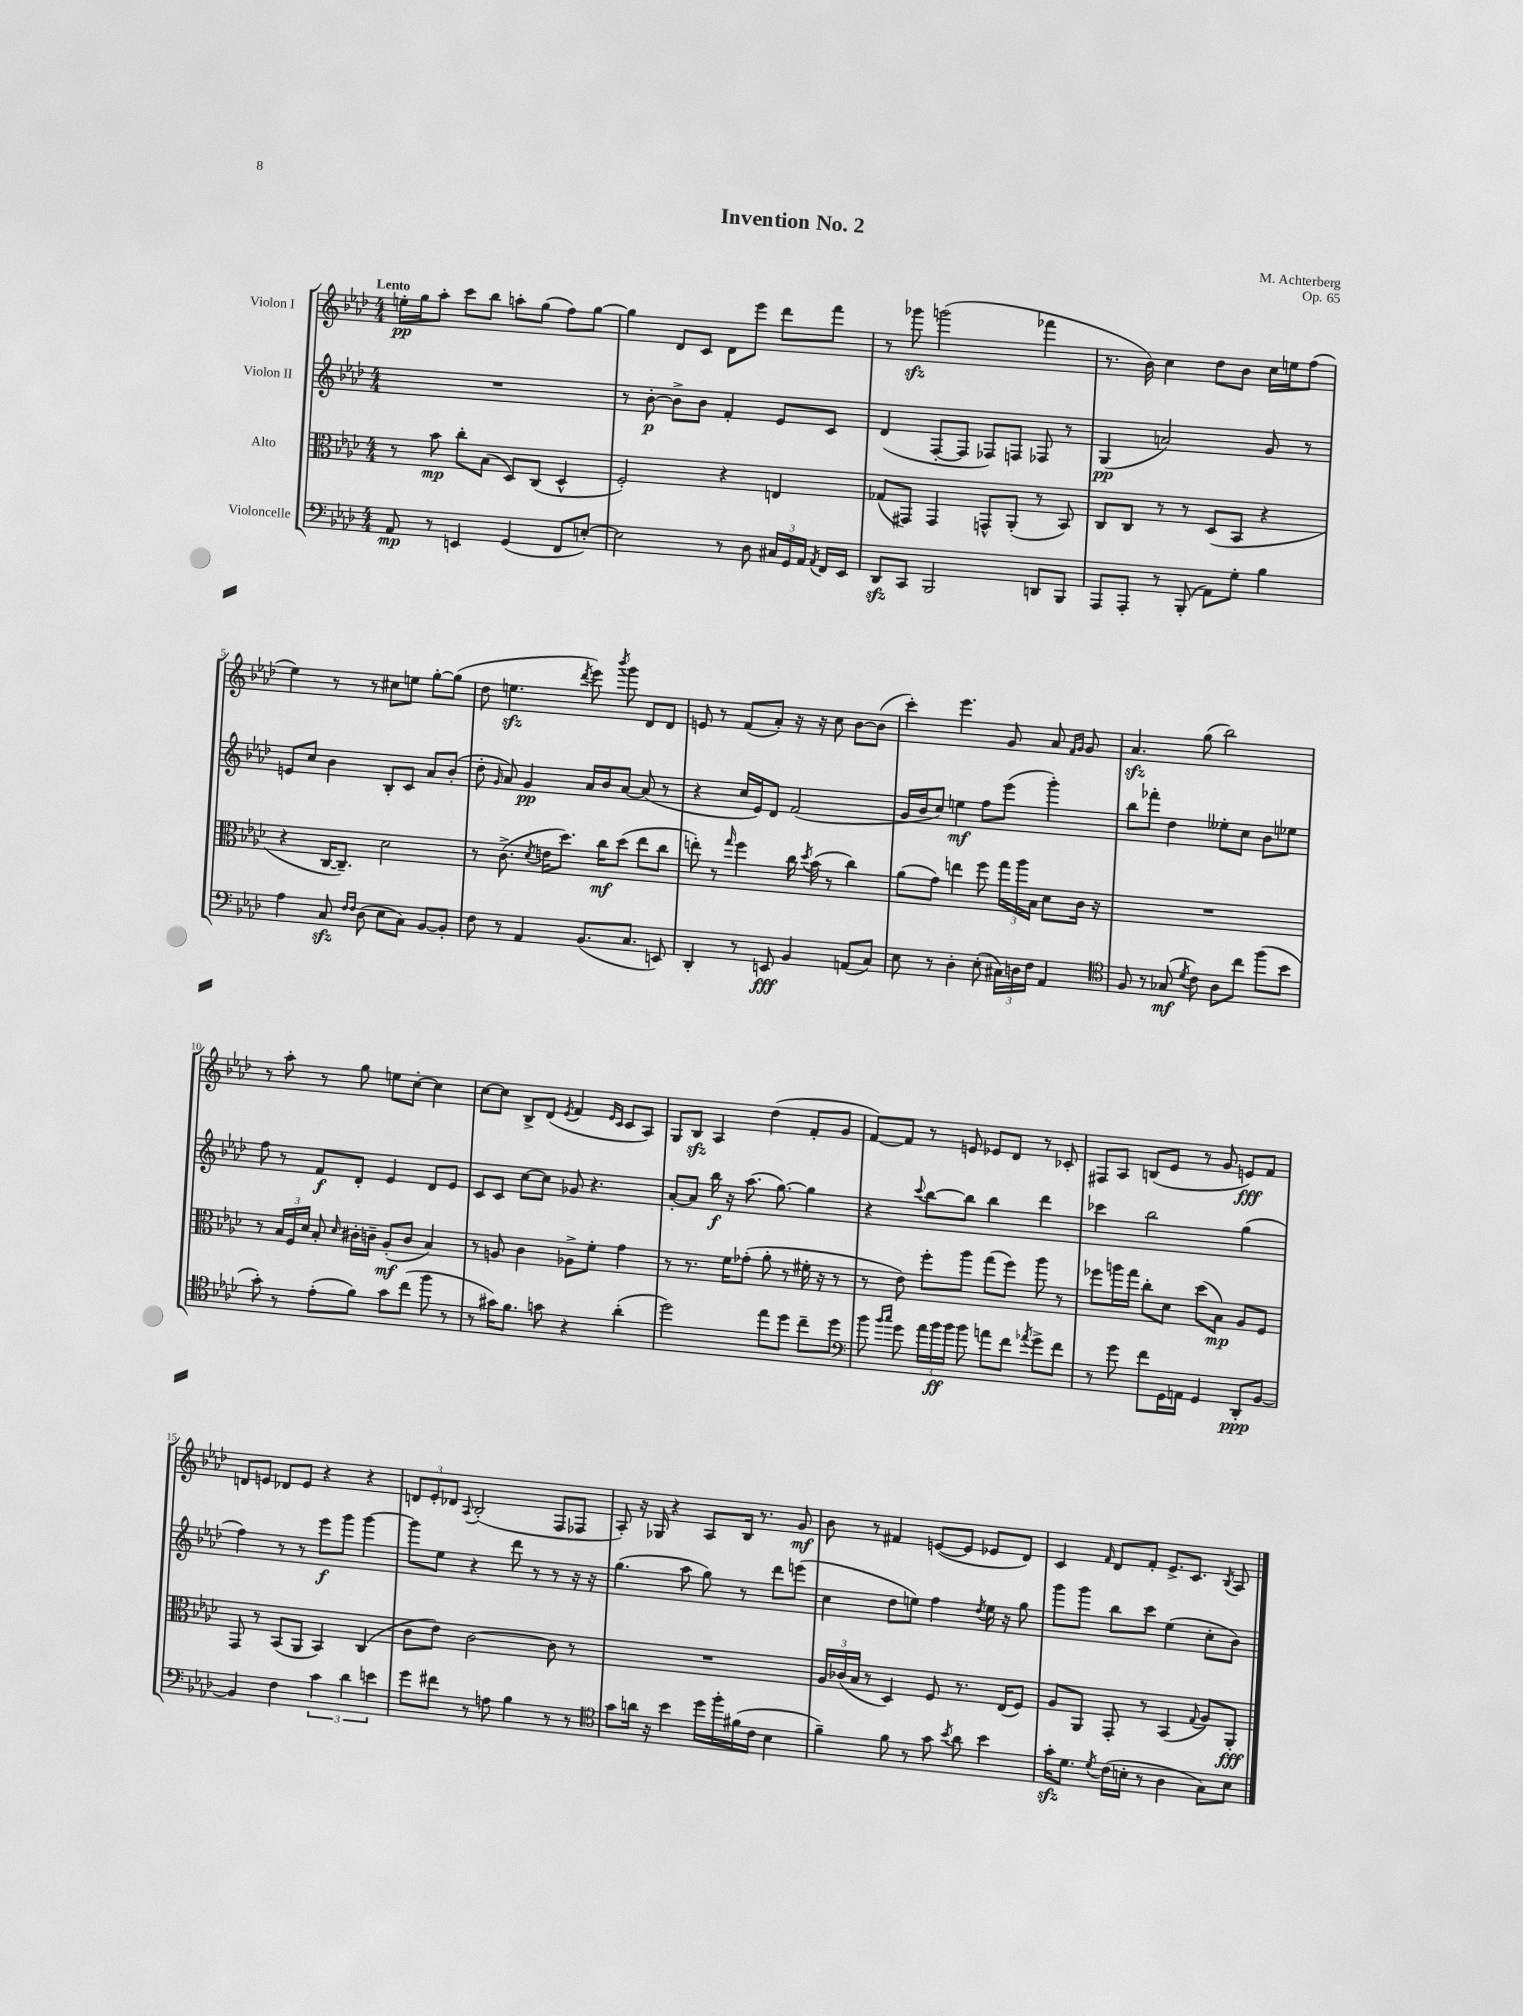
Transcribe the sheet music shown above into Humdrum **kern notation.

**kern	**dynam	**kern	**dynam	**kern	**dynam	**kern	**dynam
*part4	*part4	*part3	*part3	*part2	*part2	*part1	*part1
*staff4	*staff4	*staff3	*staff3	*staff2	*staff2	*staff1	*staff1
*I"Violoncelle	*	*I"Alto	*	*I"Violon II	*	*I"Violon I	*
*clefF4	*	*clefC3	*	*clefG2	*	*clefG2	*
*k[b-e-a-d-]	*	*k[b-e-a-d-]	*	*k[b-e-a-d-]	*	*k[b-e-a-d-]	*
*M4/4	*	*M4/4	*	*M4/4	*	*M4/4	*
=1	=1	=1	=1	=1	=1	=1	=1
!	!	!	!	!	!	!LO:TX:a:B:t=Lento	!
8AA-/	mp	8r	.	1r	.	16een'\LL	pp
.	.	.	.	.	.	16gg\J	.
8r	.	8b-\	mp	.	.	8aa-'\J	.
4EEn/	.	8cc'\L	.	.	.	8ccc\L	.
.	.	(8B-\J	.	.	.	8bb-\J	.
(4GG/	.	8D-/L)	.	.	.	8aan'\L	.
.	.	(8C/J	.	.	.	(8gg\J	.
8FF/L	.	4D-^^/	.	.	.	8ff\L)	.
[8En'/J)	.	.	.	.	.	[8gg\J	.
=2	=2	=2	=2	=2	=2	=2	=2
2E\]	.	2F'/)	.	8r	.	4gg\]	.
.	.	.	.	[8b-'\	p	.	.
.	.	.	.	8b-^\L]	.	8d-/L	.
.	.	.	.	8b-\J	.	8c/J	.
8r	.	4r	.	4f'/	.	8d-\L	.
8D-\	.	.	.	.	.	8eee-\J	.
24C#X/LL	.	4En/	.	8e-/L	.	8ddd-\L	.
24GG/	.	.	.	.	.	.	.
24AA-/JJ	.	.	.	.	.	.	.
8qAA-/	.	.	.	.	.	.	.
16FF/LL	.	.	.	8c/J	.	8fff\J	.
16EE-/JJ	.	.	.	.	.	.	.
=3	=3	=3	=3	=3	=3	=3	=3
8DD-zz/L	.	(8G-X/L	.	(4d-/	.	8r	.
8CC/J	.	8GG#X/J)	.	.	.	8ggg-Xzz\	.
2BBB-/	.	4GG#/	.	[8F'/L	.	(2gggn\	.
.	.	.	.	8F/J]	.	.	.
.	.	8GGn^^/L	.	8F-X/L)	.	.	.
.	.	(8AA-'/J	.	8Fn/J	.	.	.
8DDn/L	.	8r	.	8F-X/	.	4fff-X\	.
8BBB-/J	.	8BB-/)	.	8r	.	.	.
=4	=4	=4	=4	=4	=4	=4	=4
8AAA-/L	.	8C/L	.	(4G/	pp	8.r	.
8AAA-'/J	.	8C/J	.	.	.	.	.
.	.	.	.	.	.	16b-\)	.
8r	.	8r	.	2an/)	.	4cc\	.
(8BBB-'/	.	8r	.	.	.	.	.
8AA-\L)	.	(8D-/L	.	.	.	8dd-\L	.
8G'\J	.	8BB-/J	.	.	.	8b-\J	.
4B-\	.	4r	.	8g/	.	16cc\LL	.
.	.	.	.	.	.	16een\J	.
.	.	.	.	8r	.	(8ff\J	.
!!LO:LB:g=z
=5	=5	=5	=5	=5	=5	=5	=5
4A-\	.	4r	.	8en/L	.	4ee-\)	.
.	.	.	.	8cc/J	.	.	.
8Czz/	.	[16C/KL	.	4b-\	.	8r	.
.	.	8.C~/J])	.	.	.	.	.
16qqF/LL	.	.	.	.	.	.	.
16qqF/JJ	.	.	.	.	.	.	.
(8D-\	.	.	.	.	.	8r	.
8E-\L	.	2d-\	.	8B-'/L	.	8cc#X\L	.
8C\J)	.	.	.	8c/J	.	8een\J	.
[8BB-/L	.	.	.	8a-/L	.	[8gg'\L	.
8BB-'/J]	.	.	.	(8b-'/J	.	(8gg\J]	.
=6	=6	=6	=6	=6	=6	=6	=6
8F\	.	8r	.	8dd-'\	.	8dd-\	.
.	.	.	.	16qqg/	.	.	.
8r	.	(8.c^\	.	8a-/)	.	4.eenzz\	.
4AA-/	.	.	.	4g/	pp	.	.
.	.	8qd-/	.	.	.	.	.
.	.	16en\KL	.	.	.	.	.
.	.	8.dd-\J)	.	.	.	.	.
.	.	.	.	.	.	8qddd-/	.
(8.BB-/L	.	.	.	16a-/LL	.	8eee-\)	.
.	.	16cc\KL	mf	16b-/J	.	.	.
.	.	.	.	.	.	8qbbb-/	.
.	.	(8dd-\J	.	[8a-/J	.	8ggg\	.
8.C/J	.	.	.	.	.	.	.
.	.	8ee-\L	.	(8a-/]	.	8d-/L	.
8EEn/)	.	8cc\J	.	8r	.	8d-/J	.
=7	=7	=7	=7	=7	=7	=7	=7
4DD-'/	.	8een'\)	.	4r	.	8en/	.
.	.	8r	.	.	.	8r	.
.	.	16qqgg/	.	.	.	.	.
8r	.	4ff\	.	16cc/LL	.	(8f/L	.
.	.	.	.	16e-/J)	.	.	.
8EEn/	fff	.	.	8d-/J	.	8a-'/J)	.
4BB-/	.	16cc\	.	(2f/	.	16r	.
.	.	8qdd-/	.	.	.	.	.
.	.	(16b-\	.	.	.	16r	.
.	.	8r	.	.	.	8cc\	.
(8AAn/L	.	4cc\)	.	.	.	[8b-\L	.
8C/J)	.	.	.	.	.	(8b-\J]	.
=8	=8	=8	=8	=8	=8	=8	=8
8E-\	.	(8a-\L	.	16g/LL	.	4ccc'\)	.
.	.	.	.	16b-/J	.	.	.
8r	.	8g\J)	.	8cc/J)	.	.	.
4D-'\	.	4een\	.	4een\	mf	4.eee-\	.
(8E-'\	.	8ff\	.	8ff\L	.	.	.
24C#X\LL)	.	24gg\LL	.	(8eee-\J	.	8g/	.
24Dn\	.	24aa-\	.	.	.	.	.
24F\JJ	.	24B-\JJ	.	.	.	.	.
4AA-/	.	8d-\L	.	4ggg'\)	.	8a-/	.
.	.	.	.	.	.	16qqf/LL	.
.	.	.	.	.	.	16qqg/JJ	.
.	.	16c\Jk	.	.	.	8g/	.
.	.	16r	.	.	.	.	.
=9	=9	=9	=9	=9	=9	=9	=9
*clefC4	*	*	*	*	*	*	*
8F/	.	1r	.	8bb-\L	.	4.a-zz/	.
8r	.	.	.	8fff-X'\J	.	.	.
(8G-X/	mf	.	.	4dd-\	.	.	.
8qd-/	.	.	.	.	.	.	.
8c\)	.	.	.	.	.	(8gg\	.
8A-\L	.	.	.	8ee--X'\L	.	2bb-\)	.
8cc\J	.	.	.	8cc\J	.	.	.
(8ff\L	.	.	.	8b-\L	.	.	.
8b-\J	.	.	.	8ee-X\J	.	.	.
!!LO:LB:g=z
=10	=10	=10	=10	=10	=10	=10	=10
8g'\)	.	8r	.	8ff\	.	8r	.
8r	.	24B-/LL	.	8r	.	8aa-'\	.
.	.	24F/	.	.	.	.	.
.	.	24d-/JJ	.	.	.	.	.
(8e-'\L	.	8B-'/	.	8f/L	f	8r	.
.	.	16qqd-/	.	.	.	.	.
8f\J)	.	16c#X'\LL	.	8d-'/J	.	8gg\	.
.	.	16cn~\JJ	.	.	.	.	.
8g\L	.	(8A-'/L	mf	4e-/	.	8een\L	.
(8cc\J	.	8c/J	.	.	.	[8cc'\J	.
8ff\	.	4B-/)	.	8d-/L	.	4cc\]	.
8r	.	.	.	8e-/J	.	.	.
=11	=11	=11	=11	=11	=11	=11	=11
8r	.	8r	.	8c/L	.	[8cc\L	.
16g#X\KL)	.	8An/	.	8c/J	.	8cc\J]	.
8.f\J	.	.	.	.	.	.	.
.	.	4c\	.	[8cc\L	.	8B-^/L	.
8gn\	.	.	.	8cc\J]	.	(8d-/J	.
.	.	.	.	.	.	8qe-/	.
4r	.	8A-X^\L	.	8g-X/	.	4f/	.
.	.	8f'\J	.	4.r	.	.	.
.	.	.	.	.	.	16qqe-/LL	.
.	.	.	.	.	.	16qqc/JJ	.
(4a-'\	.	4g\	.	.	.	8c/L	.
.	.	.	.	.	.	8A-/J)	.
=12	=12	=12	=12	=12	=12	=12	=12
2dd-\)	.	8r	.	[8a-'/L	.	8G/L	.
.	.	8.r	.	8a-/J]	.	8B-zz/J	.
.	.	.	.	16bb-\	f	4A-/	.
.	.	16f\KL	.	16r	.	.	.
.	.	(8g-X'\J	.	(8.aa-\	.	.	.
8ee-\L	.	8a-'\	.	.	.	(4dd-\	.
.	.	.	.	[8.gg\)	.	.	.
8dd-\J	.	8r	.	.	.	.	.
8cc~\L	.	16f#X'\	.	4gg\]	.	8f'/L	.
.	.	16r	.	.	.	.	.
8dd-\J	.	8r	.	.	.	8g/J	.
=13	=13	=13	=13	=13	=13	=13	=13
*clefF4	*	*	*	*	*	*	*
8b-\	.	8r	.	4r	.	[8f/L)	.
16qqb-/LL	.	.	.	.	.	.	.
16qqcc/JJ	.	.	.	.	.	.	.
8g\	.	8e-\)	.	.	.	8f/J]	.
.	.	.	.	8qqccc/	.	.	.
24a-\LL	.	8ff'\L	.	[8bb-\L	.	8r	.
24b-\	ff	.	.	.	.	.	.
24b-\JJ	.	.	.	.	.	.	.
8b-\	.	8aa-\J	.	8bb-\J]	.	8en/	.
8an\L	.	(8gg\L	.	4bb-\	.	8e-X/L	.
8f\J	.	8ff\J)	.	.	.	8d-/J	.
8qa-X/	.	.	.	.	.	.	.
8g^\L	.	8aa-\	.	4ddd-\	.	8r	.
8f\J	.	8r	.	.	.	8c-X'/	.
=14	=14	=14	=14	=14	=14	=14	=14
8r	.	8ff-X\L	.	4ccc-X\	.	8F#X/L	.
8g\	.	16aan\L	.	.	.	8A-/J	.
.	.	16gg\JJ	.	.	.	.	.
8f\L	.	8cc'\L	.	2bb-\	.	(8Bn/L	.
16GG\L	.	8d-\J	.	.	.	8e-/J	.
16AAn\JJ	.	.	.	.	.	.	.
4GG/	.	(8dd-\L	.	.	.	8r	.
.	.	8B-\J)	mp	.	.	8g/	.
8DD-'/L	ppp	8A-/L	.	(4gg\	.	8en/L)	fff
[8BB-/J	.	8F/J	.	.	.	8f/J	.
!!LO:LB:g=z
=15	=15	=15	=15	=15	=15	=15	=15
4BB-/]	.	8GG/	.	4ff\)	.	8dn/L	.
.	.	8r	.	.	.	8en/J	.
4F\	.	(8BB-/L	.	8r	.	8d-X/L	.
.	.	8AA-/J	.	8r	.	8e/J	.
6c\	.	4BB-/)	.	8eee-\L	f	4r	.
.	.	.	.	8ggg\J	.	.	.
6d-\	.	.	.	.	.	.	.
.	.	(4C/	.	[4ggg\	.	4r	.
6en\	.	.	.	.	.	.	.
=16	=16	=16	=16	=16	=16	=16	=16
8g\L	.	8c\L	.	8ggg\L]	.	12dn/L	.
.	.	.	.	.	.	12e-'/	.
8f#X\J	.	8e-\J)	.	8ee-\J	.	.	.
.	.	.	.	.	.	12d-X/J	.
.	.	.	.	.	.	8qqA-/	.
8r	.	[2c\	.	4r	.	(2B-'/	.
8An\	.	.	.	.	.	.	.
4B-\	.	.	.	8ddd-\	.	.	.
.	.	.	.	8r	.	.	.
8r	.	8c\]	.	8r	.	8F/L	.
8r	.	8r	.	16r	.	8F-X/J	.
.	.	.	.	16r	.	.	.
=17	=17	=17	=17	=17	=17	=17	=17
*clefC4	*	*	*	*	*	*	*
8g\L	.	1r	.	(4.gg\	.	8A-'/)	.
16an\Jk	.	.	.	.	.	16r	.
16r	.	.	.	.	.	16G-X/	.
4b-\	.	.	.	.	.	4r	.
.	.	.	.	8aa-\	.	.	.
16dd-\LL	.	.	.	8gg\)	.	8A-/L	.
16ff'\	.	.	.	.	.	.	.
(16f#X\	.	.	.	8r	.	16B-/Jk	.
16c\JJ	.	.	.	.	.	8.r	.
4B-\	.	.	.	8ddd-\L	.	.	.
.	.	.	.	(8eeen\J	.	8g/	mf
=18	=18	=18	=18	=18	=18	=18	=18
4f~\)	.	24A-/LL	.	4cc\	.	8b-\	.
.	.	(24c-X/	.	.	.	.	.
.	.	24B-/JJ	.	.	.	.	.
.	.	8r	.	.	.	8r	.
8f\	.	4D-/)	.	8dd-\L	.	4f#X/	.
8r	.	.	.	8een\J)	.	.	.
8g\	.	8F/	.	4ff\	.	([8en/L	.
8qb-/	.	.	.	.	.	.	.
8a-\	.	8.r	.	.	.	8e/J]	.
.	.	.	.	8qdd-/	.	.	.
4b-\	.	.	.	16ee\	.	8e-X/L	.
.	.	(16E-/KL	.	16r	.	.	.
.	.	8F/J)	.	8gg\	.	8d-/J)	.
=19	=19	=19	=19	=19	=19	=19	=19
16gzz'\KL	.	8A-/L	.	8ggg\L	.	4c/	.
8.d-\J	.	.	.	.	.	.	.
.	.	8AA-/J	.	8ggg\J	.	.	.
8qd-/	.	.	.	.	.	16qqf/	.
(16c\LL	.	8GG'/	.	8bb-\L	.	8d-/L	.
16Bn'\JJ	.	.	.	.	.	.	.
8r	.	8r	.	8ccc\J	.	8f'/J	.
4A-\	.	(4BB-/	.	(4ee-\	.	8.e-^/L	.
.	.	.	.	.	.	8.c/J	.
.	.	8qqG/	.	.	.	.	.
8G\L)	.	8A-/L)	.	8cc'\L	.	.	.
.	.	.	.	.	.	8qB-/	.
8B\J	.	8AA-'/J	fff	8b-\J)	.	8A-/	.
==	==	==	==	==	==	==	==
*-	*-	*-	*-	*-	*-	*-	*-
